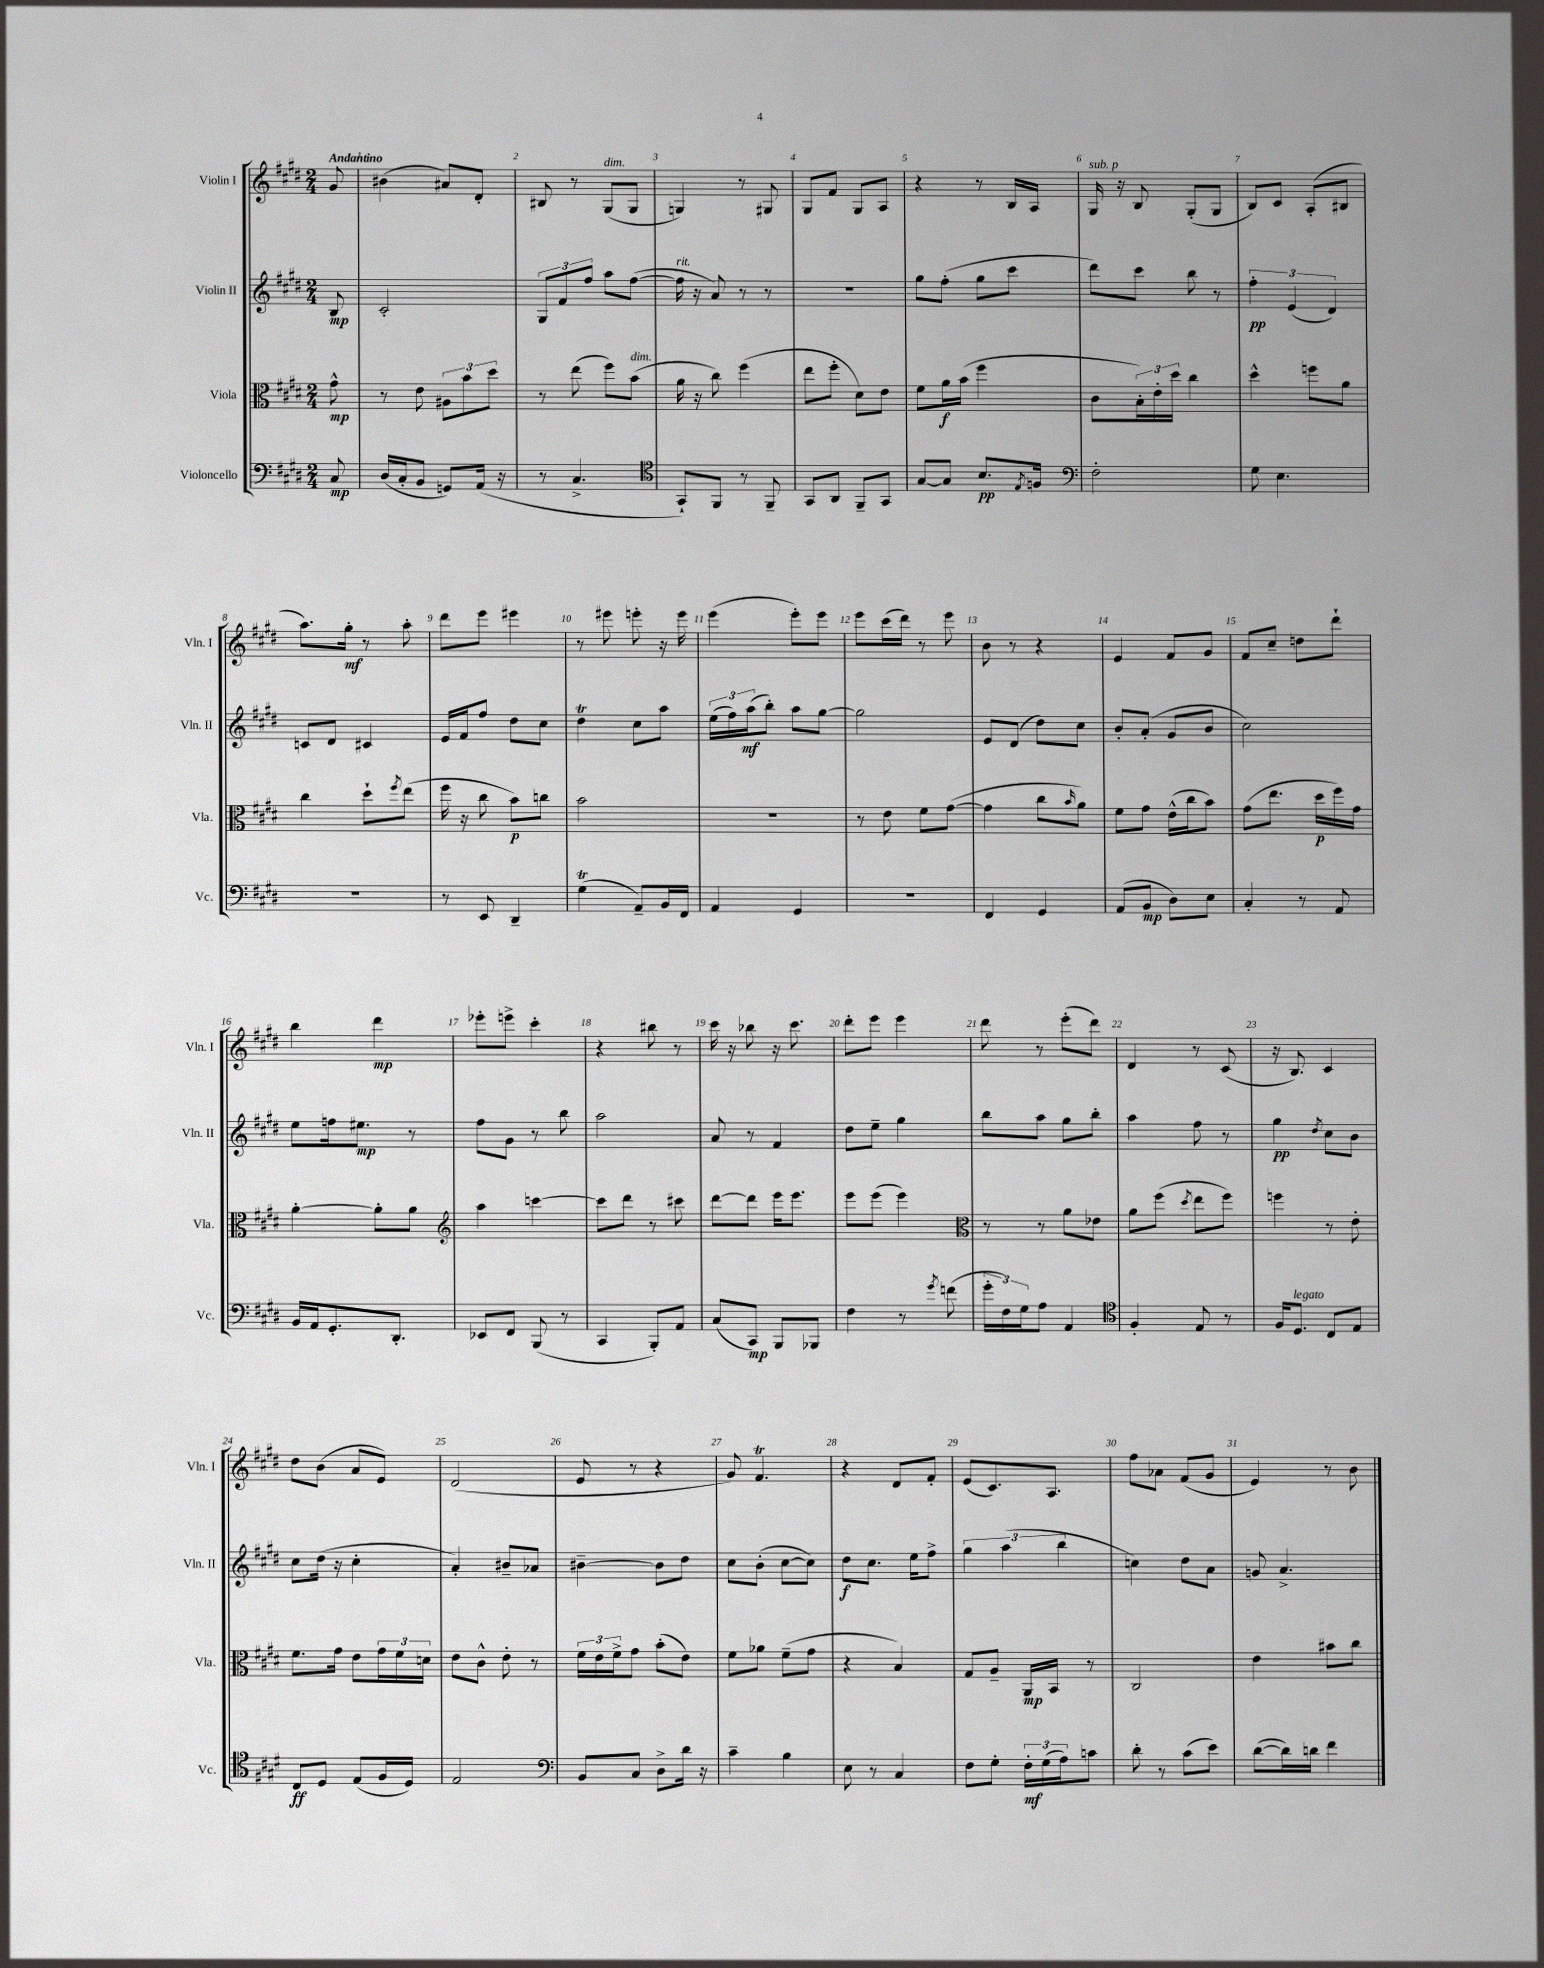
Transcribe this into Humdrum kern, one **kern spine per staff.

**kern	**dynam	**kern	**dynam	**kern	**dynam	**kern	**dynam
*part4	*part4	*part3	*part3	*part2	*part2	*part1	*part1
*staff4	*staff4	*staff3	*staff3	*staff2	*staff2	*staff1	*staff1
*I"Violoncello	*	*I"Viola	*	*I"Violin II	*	*I"Violin I	*
*I'Vc.	*	*I'Vla.	*	*I'Vln. II	*	*I'Vln. I	*
*clefF4	*	*clefC3	*	*clefG2	*	*clefG2	*
*k[f#c#g#d#]	*	*k[f#c#g#d#]	*	*k[f#c#g#d#]	*	*k[f#c#g#d#]	*
*M2/4	*	*M2/4	*	*M2/4	*	*M2/4	*
=	=	=	=	=	=	=	=
!	!	!	!	!	!	!LO:TX:a:B:t=Andantino	!
8C#/	mp	8g#^^\	mp	8B/	mp	8g#/	.
=1	=1	=1	=1	=1	=1	=1	=1
(16D#/LL	.	8r	.	2c#'/	.	(4b#X\	.
16C#'/J	.	.	.	.	.	.	.
8BB/J	.	8e\	.	.	.	.	.
8GGn/L)	.	12A#X\L	.	.	.	8a#X/L)	.
.	.	12b\	.	.	.	.	.
(16AA/Jk	.	.	.	.	.	8d#'/J	.
.	.	12dd#\J	.	.	.	.	.
16r	.	.	.	.	.	.	.
=2	=2	=2	=2	=2	=2	=2	=2
8r	.	8r	.	12G#/L	.	8B#X/	.
.	.	.	.	12f#/	.	.	.
4.C#^/	.	(8ee\	.	.	.	8r	.
.	.	.	.	12ff#/J	.	.	.
!	!	!	!	!	!	!LO:TX:a:i:t=dim.	!
.	.	8ff#\L)	.	8aa\L	.	(8G#/L	.
!	!	!LO:TX:a:i:t=dim.	!	!	!	!	!
.	.	(8b\J	.	([8ff#\J	.	8G#/J	.
=3	=3	=3	=3	=3	=3	=3	=3
*clefC4	*	*	*	*	*	*	*
!	!	!	!	!LO:TX:a:i:t=rit.	!	!	!
8GG#`/L)	.	16a\	.	16ff#\]	.	4Gn/)	.
.	.	16r	.	16r	.	.	.
8FF#/J	.	8cc#\)	.	8a/)	.	.	.
8r	.	(4ff#\	.	8r	.	8r	.
8FF#~/	.	.	.	8r	.	8G#X/	.
=4	=4	=4	=4	=4	=4	=4	=4
8GG#/L	.	8ee\L	.	2r	.	8G#/L	.
8AA/J	.	8ff#'\J	.	.	.	8f#/J	.
8FF#~/L	.	8d#\L)	.	.	.	8G#/L	.
8GG#/J	.	8e\J	.	.	.	8A/J	.
=5	=5	=5	=5	=5	=5	=5	=5
[8G#/L	.	8f#\L	.	8gg#\L	.	4r	.
8G#/J]	.	16a\L	f	(8ff#'\J	.	.	.
.	.	(16b\JJ	.	.	.	.	.
8.B/L	pp	4ff#\	.	8gg#\L	.	8r	.
.	.	.	.	8ccc#\J	.	16B/LL	.
8qE/	.	.	.	.	.	.	.
16Fn/Jk	.	.	.	.	.	16A/JJ	.
=6	=6	=6	=6	=6	=6	=6	=6
*clefF4	*	*	*	*	*	*	*
!	!	!	!	!	!	!LO:TX:a:i:t=sub. p	!
2F#'\	.	8c#\L	.	8ddd#\L)	.	16G#/	.
.	.	.	.	.	.	16r	.
.	.	24B'\L)	.	8ccc#\J	.	8B/	.
.	.	24e'\	.	.	.	.	.
.	.	24dd#\JJ	.	.	.	.	.
.	.	4cc#\	.	8bb\	.	(8G#'/L	.
.	.	.	.	8r	.	8G#/J	.
=7	=7	=7	=7	=7	=7	=7	=7
8G#\	.	4dd#^^\	.	6ff#'\	pp	8B/L)	.
4.E\	.	.	.	.	.	8c#/J	.
.	.	.	.	(6e/	.	.	.
.	.	8ffn\L	.	.	.	(8A'/L	.
.	.	.	.	6d#/)	.	.	.
.	.	8a\J	.	.	.	8B#X/J	.
!!LO:LB:g=z
=8	=8	=8	=8	=8	=8	=8	=8
2r	.	4cc#\	.	8cn/L	.	8.aa\L)	.
.	.	.	.	8d#/J	.	.	.
.	.	.	.	.	.	16gg#'\Jk	mf
.	.	8dd#`\L	.	4c#X/	.	8r	.
.	.	8qff#/	.	.	.	.	.
.	.	(8ee\J	.	.	.	8aa'\	.
=9	=9	=9	=9	=9	=9	=9	=9
8r	.	16ff#\	.	16e/LL	.	8ddd#\L	.
.	.	16r	.	16f#/J	.	.	.
8EE/	.	8cc#\	.	8ff#/J	.	8eee\J	.
4DD#~/	.	8b\L)	p	8dd#\L	.	4eee#X\	.
.	.	8ccn\J	.	8cc#\J	.	.	.
=10	=10	=10	=10	=10	=10	=10	=10
(4G#t\	.	2b\	.	4dd#t\	.	8r	.
.	.	.	.	.	.	8eee#X\	.
8AA~/L)	.	.	.	8cc#\L	.	8eeen'\	.
16BB/L	.	.	.	8aa\J	.	16r	.
16FF#/JJ	.	.	.	.	.	16eee\	.
=11	=11	=11	=11	=11	=11	=11	=11
4AA/	.	2r	.	(24ee\LL	.	(4eee\	.
.	.	.	.	24ff#\)	.	.	.
.	.	.	.	(24aa\J	mf	.	.
.	.	.	.	8bb'\J)	.	.	.
4GG#/	.	.	.	8aa\L	.	8eee'\L)	.
.	.	.	.	[8gg#\J	.	8eee\J	.
=12	=12	=12	=12	=12	=12	=12	=12
2r	.	8r	.	2gg#\]	.	8eee\L	.
.	.	8e\	.	.	.	(16ccc#\L	.
.	.	.	.	.	.	16ddd#\JJ)	.
.	.	8f#\L	.	.	.	8r	.
.	.	([8g#\J	.	.	.	8eee\	.
=13	=13	=13	=13	=13	=13	=13	=13
4FF#/	.	4g#\]	.	8e/L	.	8b\	.
.	.	.	.	(8d#/J	.	8r	.
4GG#/	.	8cc#\L	.	8dd#\L)	.	4r	.
.	.	16qqb/	.	.	.	.	.
.	.	8a\J)	.	8cc#\J	.	.	.
=14	=14	=14	=14	=14	=14	=14	=14
(8AA/L	.	8f#\L	.	8b'/L	.	4e/	.
8BB/J	mp	8g#\J	.	(8a'/J	.	.	.
8D#\L)	.	(16e^^\LL	.	8g#/L	.	8f#/L	.
.	.	16cc#\J	.	.	.	.	.
8E\J	.	8b\J)	.	8b/J	.	8g#/J	.
=15	=15	=15	=15	=15	=15	=15	=15
4C#'/	.	(8g#\L	.	2cc#\)	.	8f#/L	.
.	.	8.ee\J	.	.	.	8cc#~/J	.
8r	.	.	.	.	.	8ddn\L	.
.	.	16dd#\LL	p	.	.	.	.
8AA/	.	16ff#\)	.	.	.	8ddd#`\J	.
.	.	16g#\JJ	.	.	.	.	.
!!LO:LB:g=z
=16	=16	=16	=16	=16	=16	=16	=16
16BB/LL	.	[4a'\	.	8ee\L	.	4bb\	.
16AA/J	.	.	.	.	.	.	.
8.GG#'/	.	.	.	16ffn\k	.	.	.
.	.	.	.	8.ee#X\J	mp	.	.
.	.	8a'\L]	.	.	.	4ddd#\	mp
8.DD#'/J	.	.	.	.	.	.	.
.	.	8a\J	.	8r	.	.	.
=17	=17	=17	=17	=17	=17	=17	=17
*	*	*clefG2	*	*	*	*	*
8EE-X/L	.	4aa\	.	8ff#\L	.	8eee-X'\L	.
8FF#/J	.	.	.	8g#\J	.	8eeen^\J	.
(8BBB/	.	[4cccn\	.	8r	.	4ccc#'\	.
8r	.	.	.	8bb\	.	.	.
=18	=18	=18	=18	=18	=18	=18	=18
4CC#/	.	8ccc\L]	.	2aa\	.	4r	.
.	.	8ddd#\J	.	.	.	.	.
8BBB'/L)	.	8r	.	.	.	8bb#X\	.
8AA/J	.	8ccc#X\	.	.	.	8r	.
=19	=19	=19	=19	=19	=19	=19	=19
(8C#/L	.	[8ddd#\L	.	8a/	.	16ccc#\	.
.	.	.	.	.	.	16r	.
8CC#/J)	mp	8ddd#\J]	.	8r	.	8bb-X\	.
8BBB/L	.	16eee\KL	.	4f#/	.	16r	.
.	.	8.eee\J	.	.	.	8.ccc#\	.
8BBB-X/J	.	.	.	.	.	.	.
=20	=20	=20	=20	=20	=20	=20	=20
4F#\	.	8eee\L	.	8dd#\L	.	8ddd#'\L	.
.	.	(8eee\J	.	8ee~\J	.	8eee\J	.
8r	.	4eee\)	.	4gg#\	.	4eee\	.
8qg#/	.	.	.	.	.	.	.
(8fn\	.	.	.	.	.	.	.
=21	=21	=21	=21	=21	=21	=21	=21
*	*	*clefC3	*	*	*	*	*
24g#'\LL	.	8r	.	8bb\L	.	8ddd#\	.
24F#\)	.	.	.	.	.	.	.
24G#\J	.	.	.	.	.	.	.
8A\J	.	8r	.	8aa\J	.	8r	.
4AA/	.	8a\L	.	8gg#\L	.	(8eee'\L	.
.	.	8e-X\J	.	8bb'\J	.	8ddd#\J)	.
=22	=22	=22	=22	=22	=22	=22	=22
*clefC4	*	*	*	*	*	*	*
4F#'/	.	8a\L	.	4aa\	.	4d#/	.
.	.	(8ff#\J	.	.	.	.	.
.	.	8qdd#/	.	.	.	.	.
8E/	.	8ee\L	.	8ff#\	.	8r	.
8r	.	8ff#\J)	.	8r	.	(8c#/	.
=23	=23	=23	=23	=23	=23	=23	=23
16F#/KL	.	4ffn\	.	4gg#\	pp	16r	.
!LO:TX:a:i:t=legato	!	!	!	!	!	!	!
8.D#/J	.	.	.	.	.	8.B/)	.
.	.	.	.	8qdd#/	.	.	.
8C#/L	.	8r	.	8cc#\L	.	4c#/	.
8E/J	.	8e'\	.	8b\J	.	.	.
!!LO:LB:g=z
=24	=24	=24	=24	=24	=24	=24	=24
8C#/L	ff	8.f#\L	.	8cc#\L	.	8dd#\L	.
8D#/J	.	.	.	(16dd#\Jk	.	(8b\J	.
.	.	16g#\Jk	.	16r	.	.	.
(8E/L	.	8e\L	.	4cc#'\	.	8a/L	.
16F#/L	.	24g#\L	.	.	.	8e/J)	.
.	.	24f#\	.	.	.	.	.
16D#/JJ)	.	.	.	.	.	.	.
.	.	24dn\JJ	.	.	.	.	.
=25	=25	=25	=25	=25	=25	=25	=25
2E/	.	8e\L	.	4a'/)	.	(2d#/	.
.	.	8c#^^\J	.	.	.	.	.
.	.	8e'\	.	8b#X~/L	.	.	.
.	.	8r	.	8a-X/J	.	.	.
=26	=26	=26	=26	=26	=26	=26	=26
*clefF4	*	*	*	*	*	*	*
8BB/L	.	24f#\LL	.	[4b#X~\	.	8e/	.
.	.	24e\	.	.	.	.	.
.	.	24f#^\J	.	.	.	.	.
8C#/J	.	8g#\J	.	.	.	8r	.
8D#^\L	.	(8b'\L	.	8b#\L]	.	4r	.
16d#\Jk	.	8e\J)	.	8dd#\J	.	.	.
16r	.	.	.	.	.	.	.
=27	=27	=27	=27	=27	=27	=27	=27
4c#~\	.	8f#\L	.	8cc#\L	.	8g#/)	.
.	.	8a-X\J	.	(8b'\J	.	4.f#T/	.
4B\	.	(8f#~\L	.	[8cc#\L	.	.	.
.	.	8g#\J	.	8cc#\J])	.	.	.
=28	=28	=28	=28	=28	=28	=28	=28
8E\	.	4r	.	8dd#\L	f	4r	.
8r	.	.	.	8.cc#\J	.	.	.
4C#/	.	4B/)	.	.	.	8d#/L	.
.	.	.	.	16ee\KL	.	.	.
.	.	.	.	8ff#^\J	.	8f#'/J	.
=29	=29	=29	=29	=29	=29	=29	=29
8F#\L	.	8G#/L	.	6gg#\	.	(8e/L	.
8G#'\J	.	8A~/J	.	.	.	8.c#/)	.
.	.	.	.	(6aa\	.	.	.
24F#'\LL	mf	16AA/LL	mp	.	.	.	.
(24G#\	.	.	.	.	.	.	.
.	.	16BB/JJ	.	.	.	8.A/J	.
24A\J)	.	.	.	6bb\	.	.	.
8cn\J	.	8r	.	.	.	.	.
=30	=30	=30	=30	=30	=30	=30	=30
8d#'\	.	2C#/	.	4ccn\)	.	8ff#\L	.
8r	.	.	.	.	.	8a-X\J	.
(8c#\L	.	.	.	8dd#\L	.	(8f#/L	.
8e\J)	.	.	.	8a\J	.	8g#/J	.
=31	=31	=31	=31	=31	=31	=31	=31
([8d#\L	.	4e\	.	8gn/	.	4e/)	.
16d#\L])	.	.	.	4.a^/	.	.	.
16dn\JJ	.	.	.	.	.	.	.
4f#\	.	8b#X\L	.	.	.	8r	.
.	.	8cc#\J	.	.	.	8b\	.
==	==	==	==	==	==	==	==
*-	*-	*-	*-	*-	*-	*-	*-
